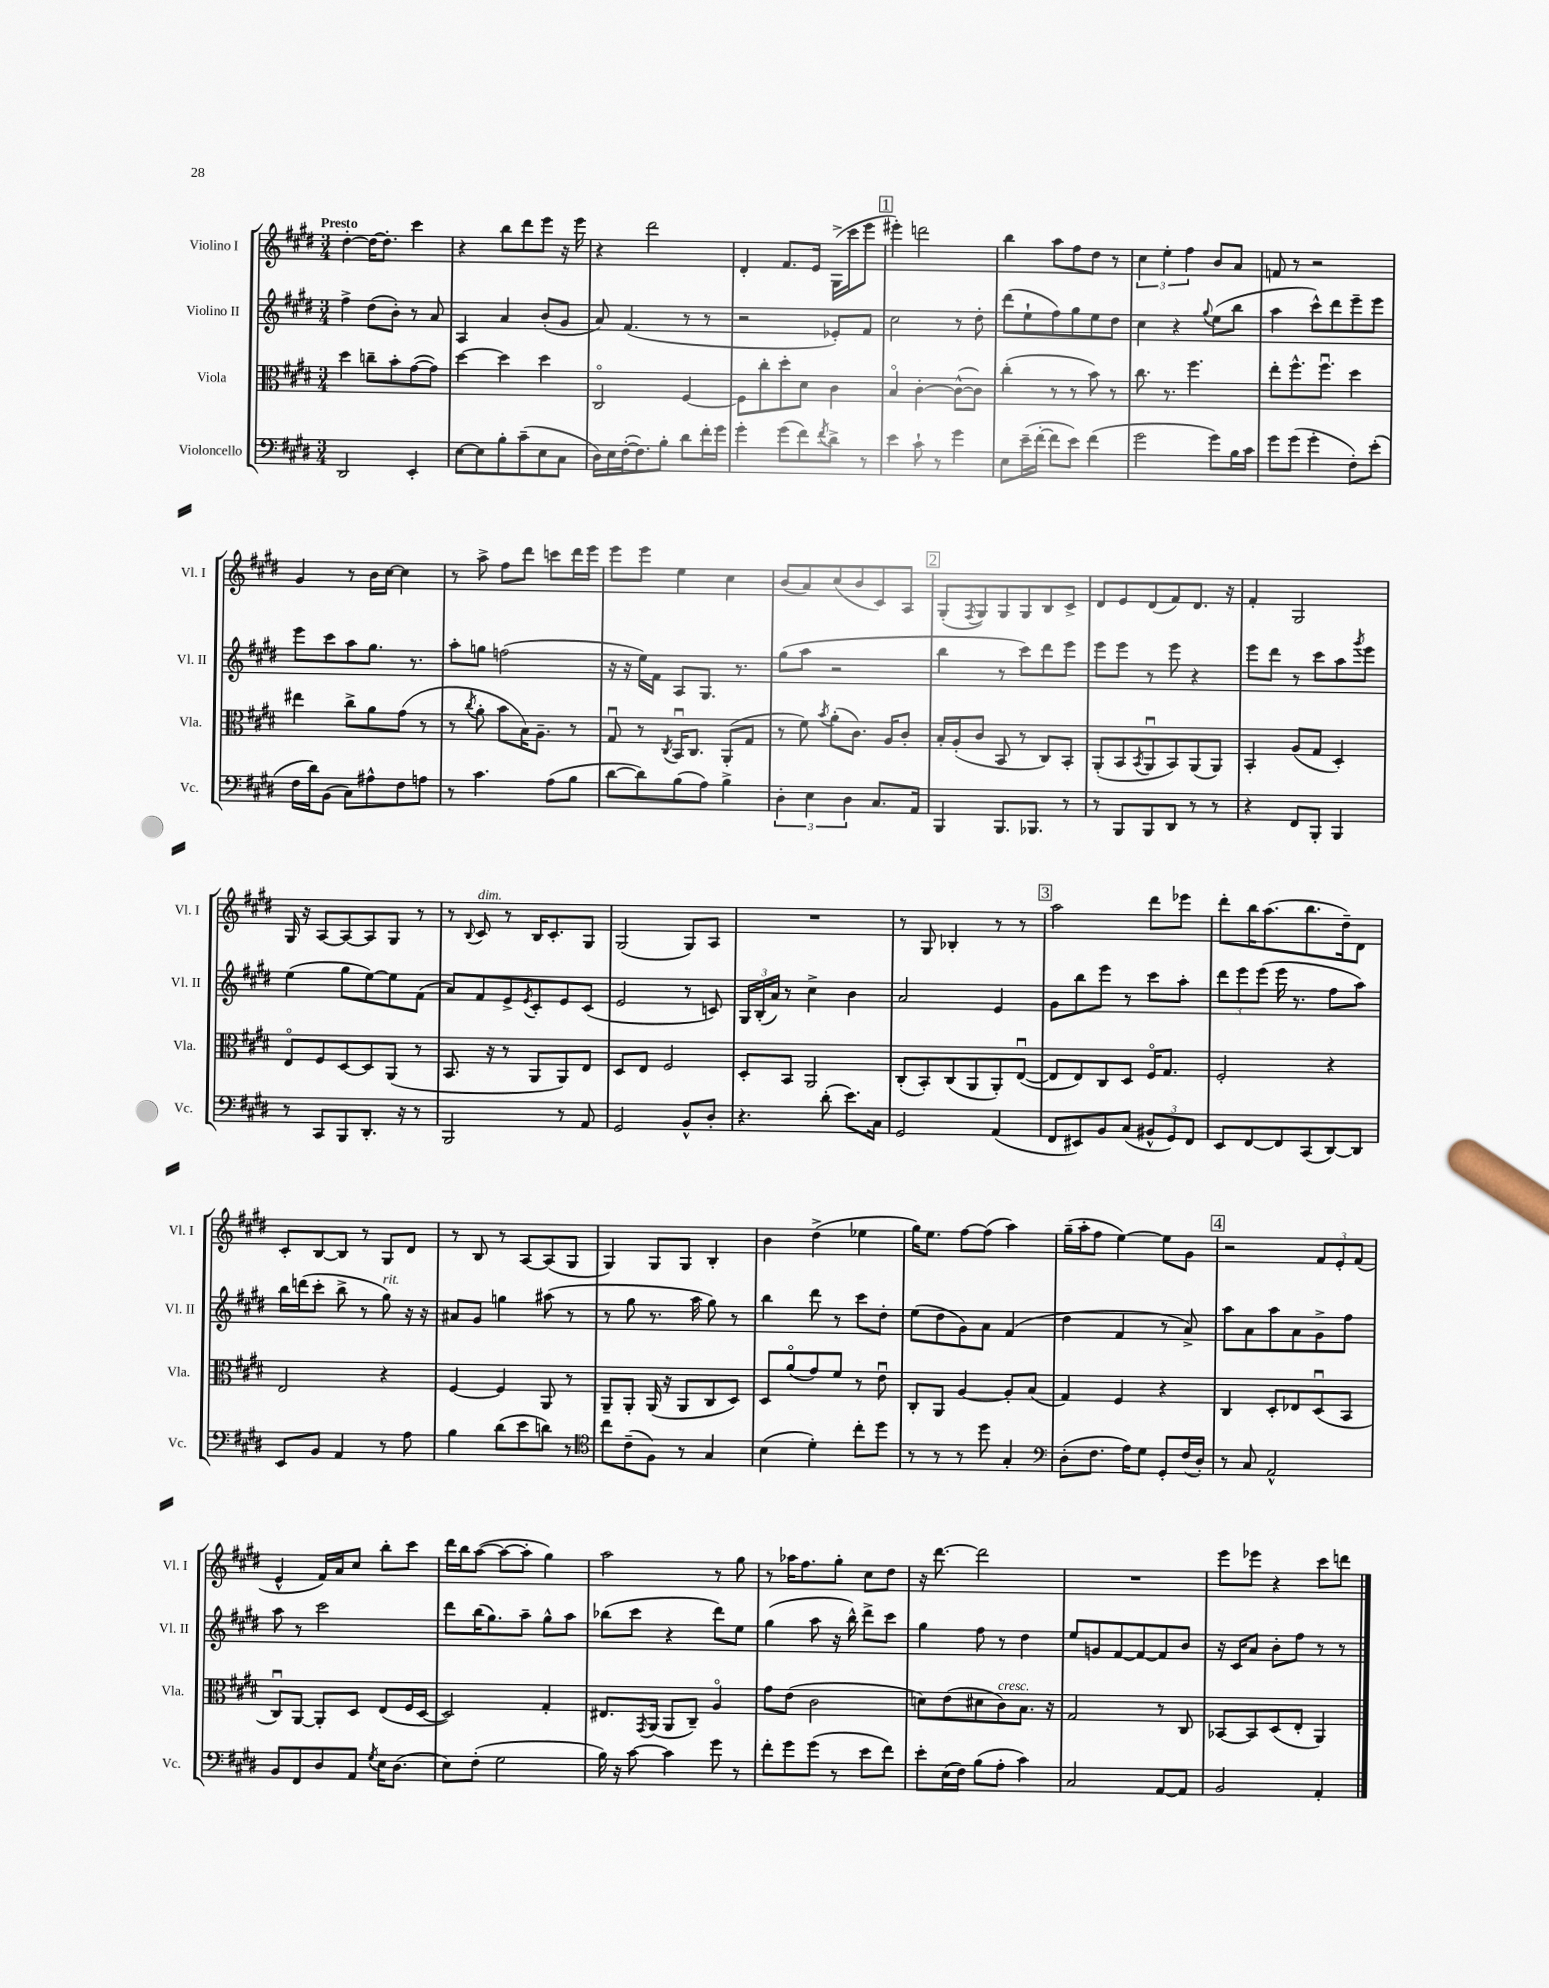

**kern	**kern	**kern	**kern
*staff4	*staff3	*staff2	*staff1
*clefF4	*clefC3	*clefG2	*clefG2
*k[f#c#g#d#]	*k[f#c#g#d#]	*k[f#c#g#d#]	*k[f#c#g#d#]
*M3/4	*M3/4	*M3/4	*M3/4
2DD#	4dd#	4ff#^	[4dd#'
.	8cc~	(8dd#	16dd#_
.	.	.	8.dd#']
.	8b'	8b')	.
4EE'	([8g#	8r	4ccc#
.	8g#])	8a	.
=	=	=	=
[8E	[4dd#	4A	4r
8E]	.	.	.
8B'	4dd#]	4a	8bb
(8c#~	.	.	8ddd#
8E	4dd#	(8b'	8eee
8C#	.	8g#	16r
.	.	.	16eee
=	=	=	=
16D#)	2C#o	8a)	4r
16E	.	.	.
([16F#'	.	(4.f#	.
8.F#])	.	.	.
.	.	.	2ddd#
8B'	.	.	.
8d#	[4F#	8r	.
16f#'	.	8r	.
16g#	.	.	.
=	=	=	=
4g#'	8F#]	2r	4d#'
.	8cc#'	.	.
(8g#	8dd#'	.	8.f#
8f#)	8d#	.	.
.	.	.	16e
8qf#	.	.	.
8d#^	4c#	8e-')	(16G#^
.	.	.	16ccc#
8r	.	8f#	8eee
=	=	=	=
4e	4Bo	2cc#	4eee#')
8c#`	[4c#'	.	2ddd
8r	.	.	.
4g#	(8c#^^_	8r	.
.	8c#])	8dd#'	.
=	=	=	=
8E	(4cc#'	(8ddd#	4bb
(16e~	.	8ee`	.
[16f#'	.	.	.
8f#]	8r	8ff#)	8aa
8e)	8r	8gg#	8ff#
(4f#	8b)	8ee	8dd#
.	8r	8dd#	8r
=	=	=	=
2g#	8.cc#	4cc#	6cc#
.	.	.	6ee'
.	8.r	.	.
.	.	4r	.
.	.	.	6ff#
.	4.ff#	.	.
.	.	8qqgg#	.
8g#)	.	(8ee	8b
16B	.	8bb	8a
16c#	.	.	.
=	=	=	=
8g#	8ee'	4aa	8f
(8g#	8.ff#^^	.	8r
4g#'	.	8ccc#^^)	2r
.	8.ff#u	.	.
.	.	8ddd#	.
8F#')	4dd#	8eee~	.
(8e'	.	8eee	.
=	=	=	=
16F#	4ee#	8eee	4g#
16d#)	.	.	.
(8BB	.	8ccc#	.
8C#)	8cc#^	8aa	8r
8A#^^	8a	8.gg#	16b
.	.	.	[16cc#
8F#	(8g#	.	4cc#]
.	.	8.r	.
8A	8r	.	.
=	=	=	=
8r	8r	8aa'	8r
.	8qcc#	.	.
4.c#	8a'	8gg	8aa^
.	8b	(2ff	8ff#
.	16B)	.	8ddd#
.	8.A~	.	.
(8A	.	.	8ccc
8B	8r	.	16ddd#
.	.	.	16eee
=	=	=	=
[8d#	8G#u	16r	8eee
.	.	16r	.
8d#])	8r	16ee)	8eee
.	.	16f#	.
.	8qC#	.	.
(8B	16BBu	8A	4ee
.	8.C#	.	.
8A)	.	8.G#	.
4B^	(8AA'	.	4cc#
.	.	8.r	.
.	8G#	.	.
=	=	=	=
6D#'	8r	(8gg#	(8b
.	8f#)	8aa	8a)
6E	.	.	.
.	8qb	.	.
.	(8a'	2r	(8cc#
6D#	.	.	.
.	8.c#)	.	8b
8.C#	.	.	8c#)
.	16A	.	.
.	8c#'	.	8A
16AA	.	.	.
=	=	=	=
4BBB	16B'	4bb	(8G#'
.	(16A'	.	.
.	.	.	8qF#
.	8c#	.	8G#)
8.BBB	8BB	8r	8G#
.	8r	8ccc#)	8G#
8.BBB-	.	.	.
.	8C#)	8ddd#	8B
8r	8BB'	8eee	8c#^
=	=	=	=
8r	(8AA'	8eee	8d#
8BBB	8BB	8eee	8e
.	8qBB	.	.
8BBB	8AAu	8r	(8d#
8DD#	8BB)	8eee	8f#)
8r	(8AA	4r	8.d#
8r	8AA)	.	.
.	.	.	16r
=	=	=	=
4r	4BB'	8eee	4f#'
.	.	8ddd#	.
8FF#	(8A	8r	2G#
8BBB'	8G#	8ccc#	.
4BBB	4D#')	8aa	.
.	.	8qggg#	.
.	.	8eee	.
=	=	=	=
8r	8Eo	(4ee	16G#
.	.	.	16r
8CC#	8F#	.	[8A
8BBB	[8D#	8gg#	8A_
8.DD#'	8D#]	[8ee)	8A]
.	(8AA	8ee]	8G#
16r	.	.	.
8r	8r	(8f#	8r
=	=	=	=
2BBB	8.BB	8a)	8r
.	.	.	8qqB
.	.	8f#	8c#
.	16r	.	.
.	8r	8e^	8r
.	.	8qe	.
.	8AA	8c#'	16B
.	.	.	8.c#'
8r	8AA)	8e	.
8AA	8E	(8c#	8G#
=	=	=	=
2GG#	8D#	2e	(2G#
.	8E	.	.
.	2F#	.	.
8BB^^	.	8r	8G#)
8D#'	.	8c)	8A
=	=	=	=
4.r	8D#'	24G#	2.r
.	.	(24B'	.
.	.	24a)	.
.	8BB	8r	.
.	2AA	4cc#^	.
(8d#'	.	.	.
8.e)	.	4b	.
16C#	.	.	.
=	=	=	=
2GG#	(8C#'	2a	8r
.	8BB')	.	8G#
.	(8C#	.	4B-'
.	8AA	.	.
(4AA	8AA')	4e	8r
.	([8Eu	.	8r
=	=	=	=
8FF#	8E]	8g#	2aa
8EE#)	8E)	8bb	.
8BB	8C#	8eee	.
(8C#	8D#	8r	.
12BB#^^	16F#o	8ccc#	8ddd#
.	8.G#	.	.
12GG#)	.	.	.
.	.	8aa'	8eee-
12FF#	.	.	.
=	=	=	=
8EE	2F#'	12ddd#	8ddd#'
.	.	12eee	.
[8FF#	.	.	16bb
.	.	(12eee	.
.	.	.	(8.aa
8FF#]	.	16eee	.
.	.	8.r	.
(8CC#	.	.	8.bb
[8DD#)	4r	8ff#	.
.	.	.	16dd#~)
8DD#]	.	8aa)	8d#
=	=	=	=
8EE	2E	16bb	8c#'
.	.	(16ddd	.
8BB	.	8ccc#'	[8B
4AA	.	8bb^	8B]
.	.	8r	8r
8r	4r	8gg#)	8G#
8A	.	16r	8d#
.	.	16r	.
=	=	=	=
4B	[4F#	8a#	8r
.	.	8g#	8B
(8d#	4F#]	4gg	8r
8e	.	.	[8A
8d)	8AA	(8aa#	(8A]
8r	8r	8r	8G#
=	=	=	=
*clefC4	*	*	*
8cc#	8AA~	8r	4G#)
(8c#~	8AA'	8gg#	.
8F#)	(16AA	8.r	8G#
.	16r	.	.
8r	8AA	.	8G#
.	.	16aa	.
4G#	8C#	8gg#)	4B'
.	8D#)	8r	.
=	=	=	=
(4B	8D#	4bb	4b
.	(8ao	.	.
4d#')	8g#)	8ddd#	(4dd#^
.	8f#	8r	.
8cc#'	8r	8ccc#	4ee-
8dd#	8eu	8dd#'	.
=	=	=	=
8r	8C#'	(8ee	16gg#)
.	.	.	8.ee
8r	8AA	8dd#	.
8r	[4A	8g#)	[8ff#
8dd#	.	8a	(8ff#]
4G#'	8A']	(4f#	4aa)
.	(8B	.	.
=	=	=	=
*clefF4	*	*	*
(8D#'	4G#)	4dd#	(16gg#~
.	.	.	16aa'
8.F#	.	.	8ff#
.	4F#	4f#	[4ee)
16A)	.	.	.
8G#	.	.	.
8GG#'	4r	8r	8ee]
(16F#	.	8a^)	8g#
16D#')	.	.	.
=	=	=	=
8r	4C#	8aa	2r
8C#	.	8a	.
2AA^^	8D#'	8aa	.
.	8E-	8a	.
.	(8D#u	8g#^	12f#
.	.	.	12e'
.	8BB	8ff#	.
.	.	.	(12f#
=	=	=	=
8BB	8C#u)	8aa	4e^^
8FF#	[8AA	8r	.
8D#	8AA']	2ccc#	16f#)
.	.	.	16a
8AA	8D#	.	8cc#
8qG#	.	.	.
16E	(8E	.	8bb'
(8.D#	.	.	.
.	16F#	.	8ccc#
.	[16D#	.	.
=	=	=	=
8E)	2D#])	8ddd#	16ddd#
.	.	.	16bb
(8F#'	.	(16bb	([8aa
.	.	8.gg#)	.
2G#	.	.	8aa_
.	.	8aa~	8aa']
.	4G#'	8gg#^^	4gg#)
.	.	8aa	.
=	=	=	=
16B)	8.E#	(8bb-	2aa
16r	.	.	.
[8c#	.	8ccc#	.
.	8qGG#	.	.
.	(16AA	.	.
4c#]	8AA	4r	.
.	8C#~)	.	.
8g#	4Ao	8ddd#)	8r
8r	.	8ee	8gg#
=	=	=	=
8f#'	8g#	(4gg#	8r
8g#	(8e	.	16aa-
.	.	.	8.ff#
(8g#	2c#	8aa	.
8r	.	16r	8gg#'
.	.	16bb^^)	.
8e	.	8ddd#^	8cc#
8f#)	.	8ccc#	8dd#
=	=	=	=
8e'	8d)	4gg#	16r
.	.	.	[8.ddd#
(16E	(8e	.	.
16F#)	.	.	.
(8B	8d#	8ff#	2ddd#]
8A'	8c#)	8r	.
4c#)	8.B	4dd#	.
.	16r	.	.
=	=	=	=
2C#	2G#	8ee	2.r
.	.	8g	.
.	.	[8f#	.
.	.	8f#_	.
[8AA	8r	8f#]	.
8AA]	8C#	8b	.
=	=	=	=
2BB	[8BB-	16r	8eee
.	.	16c#	.
.	8BB-]	8a	8eee-
.	(8D#	8b'	4r
.	8E'	8ff#	.
4AA'	4AA)	8r	8ccc#
.	.	8r	8ddd
==	==	==	==
*-	*-	*-	*-
